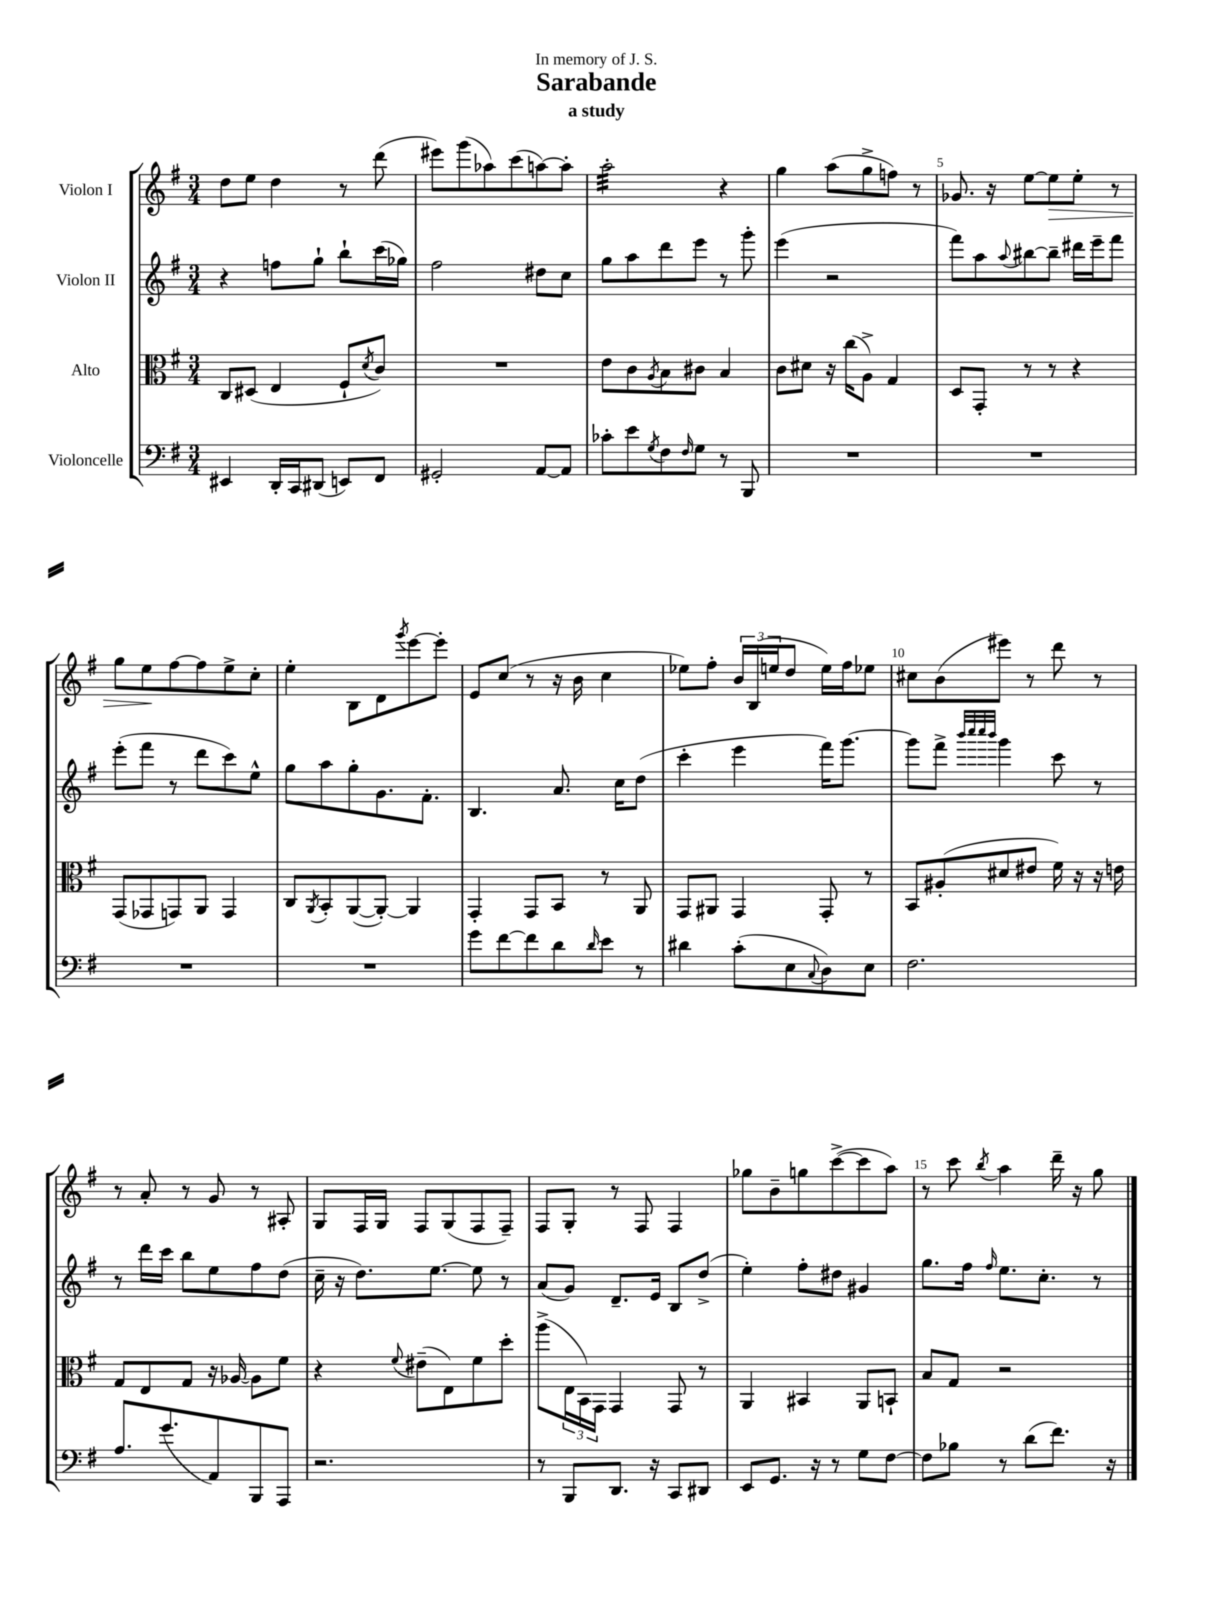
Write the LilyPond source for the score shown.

\header { title = "Sarabande" subtitle = "a study" dedication = "In memory of J. S." }
<<
\new StaffGroup <<
\new Staff = "s0" \with { instrumentName = "Violon I" } {
    \clef treble \key g \major \numericTimeSignature \time 3/4
    d''8 e''8 d''4 r8 d'''8( |
    eis'''8) g'''8( aes''8) c'''8( a''8~) a''8-. |
    a''2:32-. r4 |
    g''4 a''8( g''8-> f''8) r8 |
    ges'8. r16 e''8~ e''8\> e''8-. r8 |
    g''8 e''8\! fis''8~ fis''8 e''8-> c''8-. |
    e''4-. b8 d'8 \acciaccatura { g'''8 } e'''8~ e'''8-. |
    e'8 c''8( r8 r16 b'16 c''4 |
    ees''8) fis''8-. \tuplet 3/2 { b'16 b16( e''16 } d''8 e''16) fis''16 ees''8 |
    cis''8 b'8( eis'''8) r8 d'''8 r8 |
    r8 a'8-. r8 g'8 r8 ais8-. |
    g8 fis16 g16 fis8 g8( fis8 fis8--) |
    fis8 g8-. r8 fis8 fis4 |
    ges''8 b'8-- g''8 c'''8~->( c'''8 a''8) |
    r8 c'''8 \acciaccatura { b''8 } a''4 d'''16-- r16 g''8 \bar "|." |
}
\new Staff = "s1" \with { instrumentName = "Violon II" } {
    \clef treble \key g \major \numericTimeSignature \time 3/4
    r4 f''8 g''8-! b''8-! c'''16( ges''16) |
    fis''2 dis''8 c''8 |
    g''8 a''8 d'''8 e'''8 r8 g'''8-. |
    e'''4( r2 |
    fis'''8) a''8 \appoggiatura { a''8 } bis''8~ bis''8-- dis'''16 e'''16-- fis'''8 |
    e'''8-.( fis'''8 r8 d'''8 c'''8) e''8-^ |
    g''8 a''8 g''8-. g'8. fis'8.-. |
    b4. a'8. c''16 d''8( |
    c'''4-. e'''4 fis'''16) g'''8.~ |
    g'''8 fis'''8-> \grace { b'''32 c''''32 c''''32 b'''32 } g'''4 c'''8 r8 |
    r8 d'''16 c'''16 b''8 e''8 fis''8 d''8( |
    c''16-- r16 d''8.) e''8.~ e''8 r8 |
    a'8( g'8) d'8.-- e'16 b8 d''8->( |
    e''4-.) fis''8-. dis''8 gis'4 |
    g''8. fis''16 \grace { fis''16 } e''8. c''8.-. r8 \bar "|." |
}
\new Staff = "s2" \with { instrumentName = "Alto" } {
    \clef alto \key g \major \numericTimeSignature \time 3/4
    c8 dis8( e4 fis8-! \acciaccatura { d'8 } c'8) |
    R2. |
    e'8 c'8 \acciaccatura { a8 } b8 cis'8 b4 |
    c'8 dis'8 r16 c''16( a8->) g4 |
    d8 g,8-. r8 r8 r4 |
    g,8( ges,8 g,8) a,8 g,4 |
    c8 \acciaccatura { a,8 } b,8-. a,8~( a,8~-.) a,4 |
    g,4-. g,8 b,8 r8 a,8 |
    g,8 ais,8 g,4 g,8-. r8 |
    b,8 ais8-.( dis'8 eis'8 fis'16) r16 r16 e'16 |
    g8 e8 g8 r16 aes16~ aes8 fis'8 |
    r4 \appoggiatura { fis'8 } eis'8--( e8) fis'8 d''8-. |
    a''8->( \tuplet 3/2 { e16 b,16) g,16 } g,4 g,8 r8 |
    a,4 bis,4 a,8 b,8-! |
    b8 g8 r2 \bar "|." |
}
\new Staff = "s3" \with { instrumentName = "Violoncelle" } {
    \clef bass \key g \major \numericTimeSignature \time 3/4
    eis,4 d,16-. c,16 dis,8( e,8) fis,8 |
    gis,2-. a,8~ a,8 |
    ces'8-. e'8 \acciaccatura { g8 } fis8 \grace { fis16 } g8 r8 b,,8 |
    R2. |
    R2. |
    R2. |
    R2. |
    g'8 fis'8~ fis'8 d'8 \grace { d'16 } e'8 r8 |
    dis'4 c'8-.( e8 \appoggiatura { c8 } d8) e8 |
    fis2. |
    a8. g'8.( a,8) b,,8 a,,8 |
    r2. |
    r8 b,,8 d,8. r16 c,8 dis,8 |
    e,8 g,8. r16 r8 g8 fis8~ |
    fis8 bes8 r8 d'8( fis'8.) r16 \bar "|." |
}
>>
>>
\layout { \context { \Score \override BarNumber.break-visibility = ##(#f #t #t) barNumberVisibility = #(every-nth-bar-number-visible 5) } }
